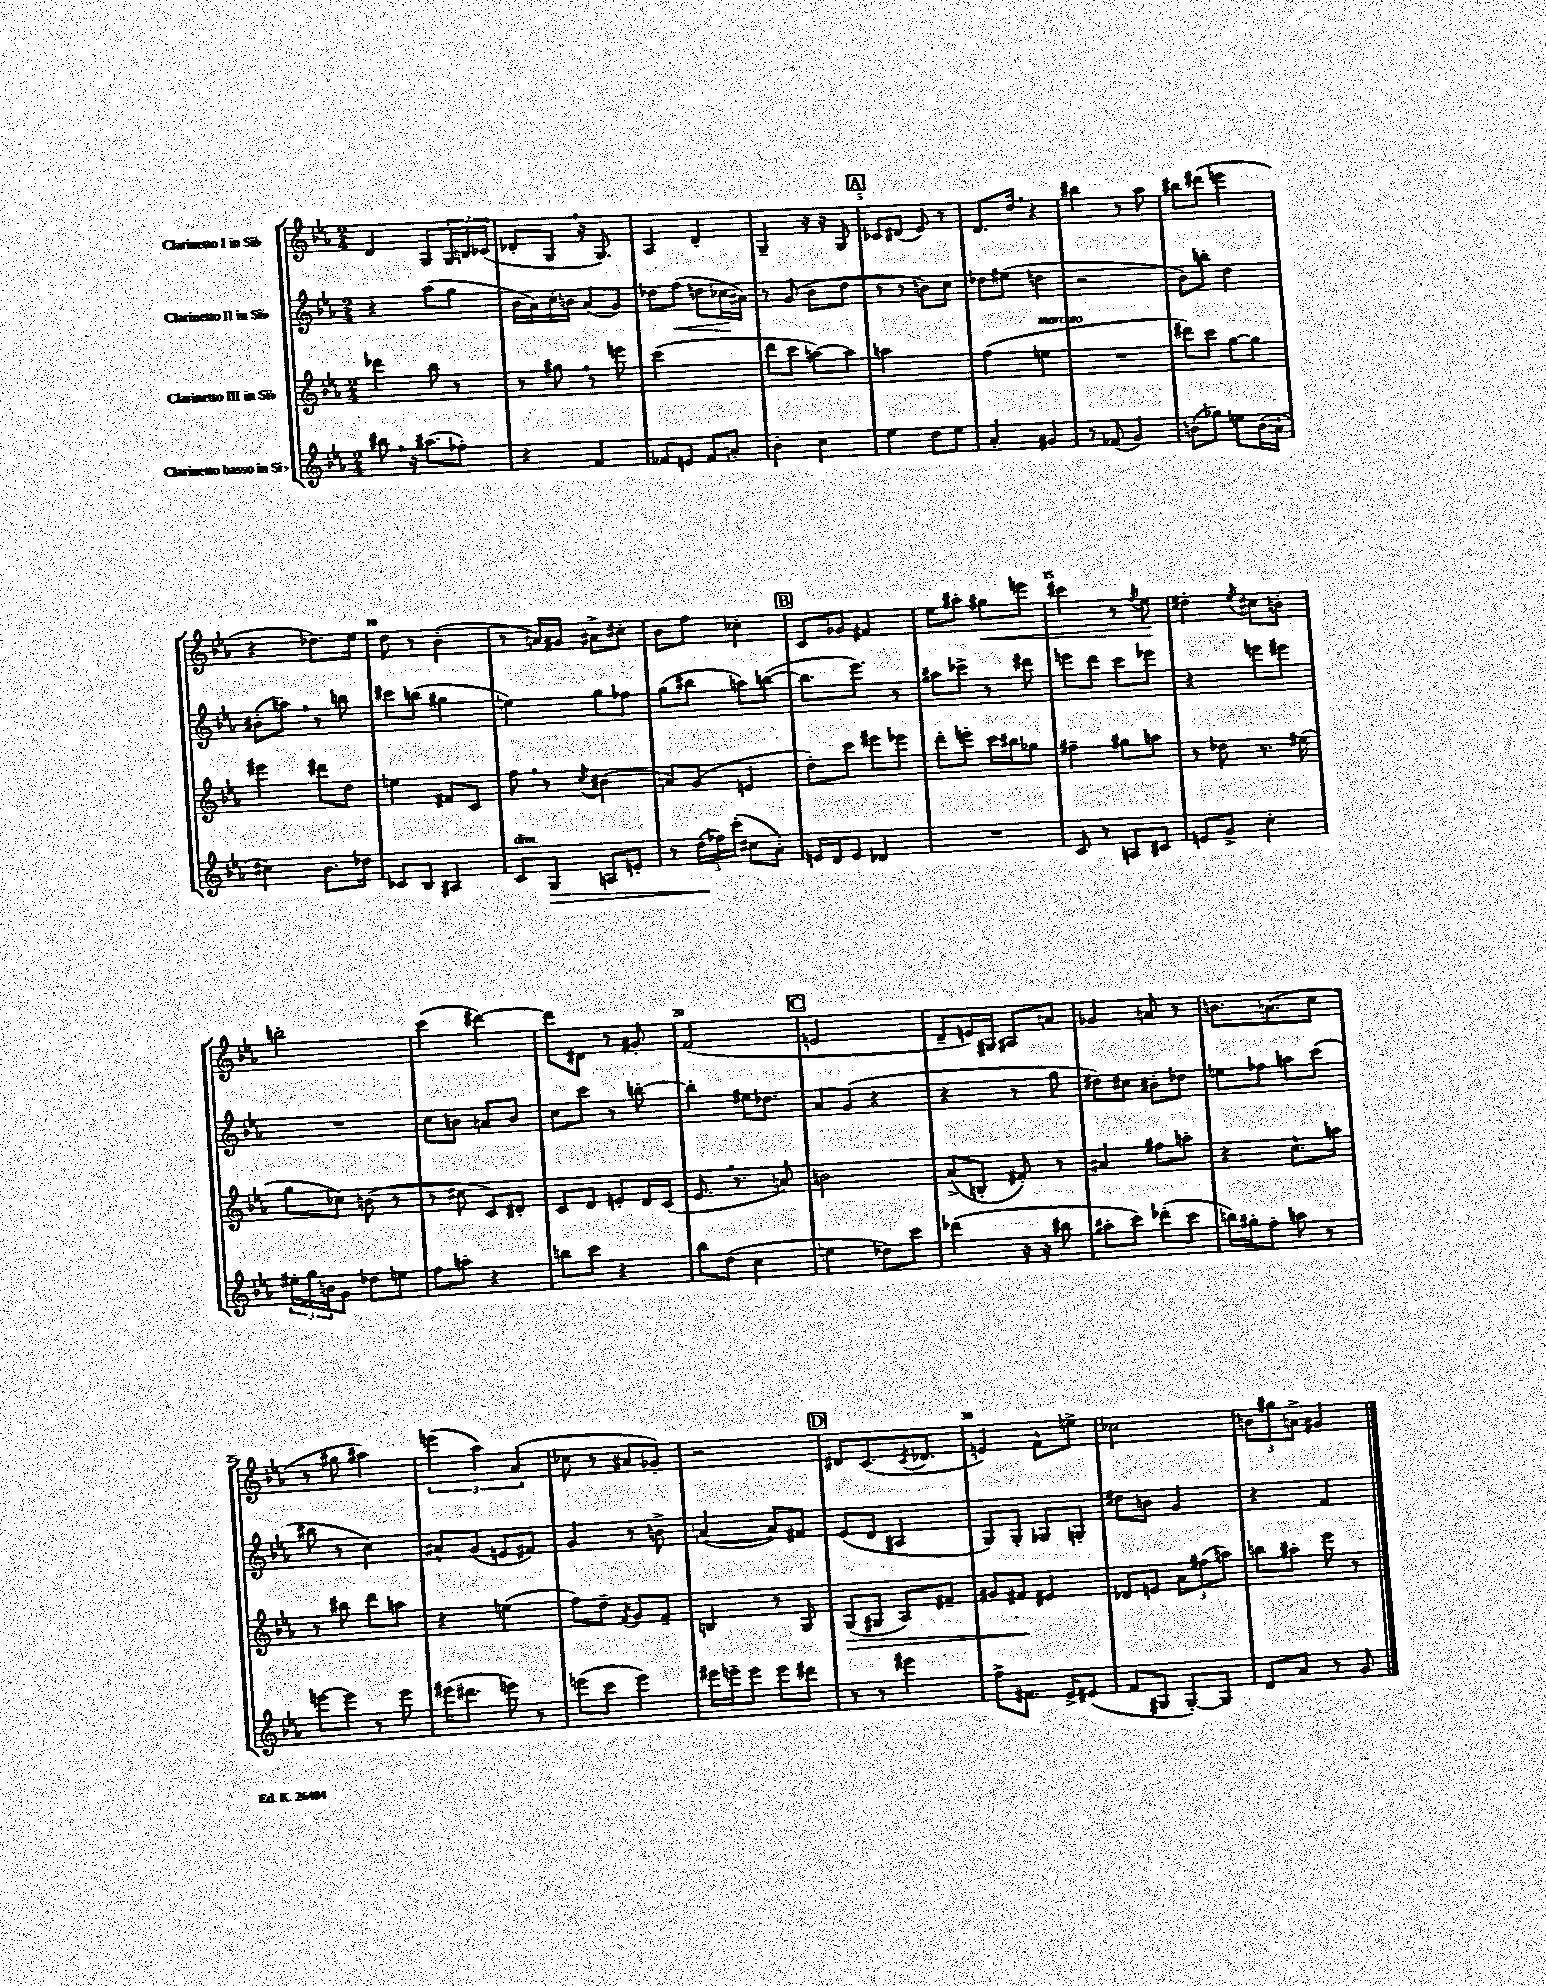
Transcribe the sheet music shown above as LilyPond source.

<<
\new StaffGroup <<
\new Staff = "s0" \with { instrumentName = "Clarinetto I in Sib" } {
    \clef treble \key ees \major \numericTimeSignature \time 2/4
    d'4 g8 \tuplet 3/2 { g16 b16 ces'16( } |
    des'8-. g8 \breathe r16 g8.) |
    aes4 d'4-. |
    g4-- r16 r16 g8 |
    \mark \markup { \box "A" } ces'8 dis'8( ees'8) r8 |
    d'8. d''16 \breathe r4 |
    bis''4 r8 aes''8 |
    bis''8 dis'''8( e'''4 |
    r4 des''8.) ees''16 |
    d''8 r8 bes'4-.( |
    r8 a'16) gis'16 ais'8-> cis''8-. |
    bes'8 f''8 ces''4-. |
    \mark \markup { \box "B" } c'8 ges'8 fis'4 |
    ees''8 ais''8-. gis''8\< e'''8 |
    cis'''4 r8 \acciaccatura { f''8 } ees''8\! |
    dis''4-. \acciaccatura { ees''8 } cis''8 b'8-. |
    b''2-. |
    c'''4( dis'''4~) |
    dis'''8 dis'8 r8 gis'8-. |
    f'2( |
    \mark \markup { \box "C" } e'2 |
    d'8-- e'16) gis16 ais8 a'8 |
    ges'4 a'8 r8 |
    b'8. a'8.( c''8 |
    r8 gis''8 ais''4) |
    \tuplet 3/2 { e'''4( aes''4) aes'4( } |
    ces''8 r8 ais'8 ges'8-.) |
    r2 |
    \mark \markup { \box "D" } dis'8 c'8.( \acciaccatura { c'8 } des'8. |
    e'4) f'8-^ e''8-> |
    ces''2 |
    \tuplet 3/2 { b'8 gis''8 a'8-> } gis'4 \bar "|." |
}
\new Staff = "s1" \with { instrumentName = "Clarinetto II in Sib" } {
    \clef treble \key ees \major \numericTimeSignature \time 2/4
    r4 aes''8( g''8 |
    bes'16 aes'16) c''16-. b'16 aes'8( g'8) |
    des''8 f''8\<( d''8 ces''16\! ais'16) |
    r8 g'8( bes'8 d''8 |
    \mark \markup { \box "A" } r8 r8 b'8) c''8 |
    des''8 eis''8( d''4 |
    r2 |
    bes'8) b''8-. d''4 |
    bis'8-.( a''8) \breathe r8 b''8 |
    cis'''8 b''8( gis''4 |
    e''4) g''8 fes''8 |
    g''8( bis''8 a''8) b''8~( |
    \mark \markup { \box "B" } b''8. ees'''8.) r8 |
    ais''8 ces'''8-> r8 dis'''8 |
    e'''8 d'''8 c'''8 ees'''8 |
    r4 e'''8 eis'''8 |
    R2 |
    c''8 b'8 a'8 b'8 |
    c''8 c'''8 r8 b''8~-. |
    b''4-. eis''16 des''8. |
    \mark \markup { \box "C" } aes'8 g'8( r4 |
    r4 r8 g''8 |
    dis''8) cis''8 bis'8-. des''8 |
    e''8 fes''8 a''8 c'''8( |
    bis''8 r8 c''4) |
    ais'8-^ g'8( e'8 fis'8) |
    g'4 r8 b'8-> |
    a'4~( a'8) fis'8 |
    \mark \markup { \box "D" } ees'8( d'8 ais4 |
    g8) g8-. ges8 g8-. |
    dis''8 b'8 g'4 |
    r4 f'4 \bar "|." |
}
\new Staff = "s2" \with { instrumentName = "Clarinetto III in Sib" } {
    \clef treble \key ees \major \numericTimeSignature \time 2/4
    des'''4 bes''8 r8 |
    r8 gis''8 \breathe r8 e'''8 |
    c'''2( |
    d'''8 c'''8 a''8~) a''8 |
    \mark \markup { \box "A" } a''2 |
    f''4( e''4^\markup { \italic "marcato" } |
    R2 |
    dis'''8) c'''8 g''8~ g''8 |
    eis'''4 dis'''8 d''8 |
    e''4 fis'8 c'8 |
    f''8 \breathe r8 \acciaccatura { c''8 } bis'4( |
    a'8) g'8( e'4 |
    \mark \markup { \box "B" } d''8-.) c'''8 eis'''8 ees'''8 |
    d'''8-. e'''8-. c'''16 bis''16 ges''8 |
    fis''4-- gis''8 a''8 |
    r8 des''8 r8. eis''16( |
    g''8 ces''8) b'8( r8 |
    r8 cis''8 c'8) dis'8-. |
    c'8 d'8 e'8-. d'16 c'16( |
    ees'8. \breathe r8. a'8) |
    \mark \markup { \box "C" } b'2 |
    aes'8->( b8-. fis'8-.) r8 |
    ais'4 fis''8 a''8-. |
    r4 c''8.-^ a''16 |
    r8 bis''8 d'''8 a''8 |
    r4 e''4( |
    f''8) d''8-- \acciaccatura { f'8 } g'8 f'8-- |
    b4 r8 g8 |
    \mark \markup { \box "D" } g8\>( gis8 aes8) fis'8-- |
    gis'8 fis'8\! eis'4 |
    des'8 e'8 \tuplet 3/2 { aes'8 fis''8( a''8) } |
    b''8 ais''8-. ees'''8 r8 \bar "|." |
}
\new Staff = "s3" \with { instrumentName = "Clarinetto basso in Sib" } {
    \clef treble \key ees \major \numericTimeSignature \time 2/4
    bis''8 \breathe r16 ais''8.( fes''8-.) |
    r4 f'4 |
    fes'8 e'8 fes'8 a'8-. |
    bes'4-. c''4 |
    \mark \markup { \box "A" } ees''4 d''8 ees''8 |
    aes'4-. gis'4 |
    r8 fes'8( g'4) |
    b'8( ges''8) e''8 b'16( a'16-! |
    cis''4) bes'8. des''16 |
    ces'8 bes8 ais4 |
    c'8^\markup { \italic "dim." } g8\> a8 e'8-. |
    r8 \tuplet 3/2 { d''16\!( fes''16) c'''16-.( } cis''8 aes'8-.) |
    \mark \markup { \box "B" } e'16 d'16 e'8 des'4 |
    R2 |
    c'8 r8 a8 cis'8 |
    e'8 g'8-> c''4-. |
    \tuplet 3/2 { eis''16-. g''16 b'16 } g'8 des''8 e''8 |
    f''8 a''8-. r4 |
    b''8 c'''8 r4 |
    bes''8 d''8( c''4 |
    \mark \markup { \box "C" } e''4 des''8) c'''8 |
    des'''4( r16 r16 bis''8 |
    ais''8-. c'''8) des'''8-.( c'''8 |
    b''16) gis''16-. f''8-. a''8 r8 |
    e'''8~ e'''8 r8 e'''8 |
    eis'''16( dis'''8. e'''8) r8 |
    e'''8( c'''8 e'''4) |
    eis'''16 e'''16-- e'''8 e'''8 dis'''8 |
    \mark \markup { \box "D" } r8 r8 eis'''4 |
    f''8-> fis'8. ees'16-> eis'8( |
    f'8 gis8 gis8~-.) gis8 |
    d'8 aes'8 r8 g'8 \bar "|." |
}
>>
>>
\layout { \context { \Score \override BarNumber.break-visibility = ##(#f #t #t) barNumberVisibility = #(every-nth-bar-number-visible 5) } }
